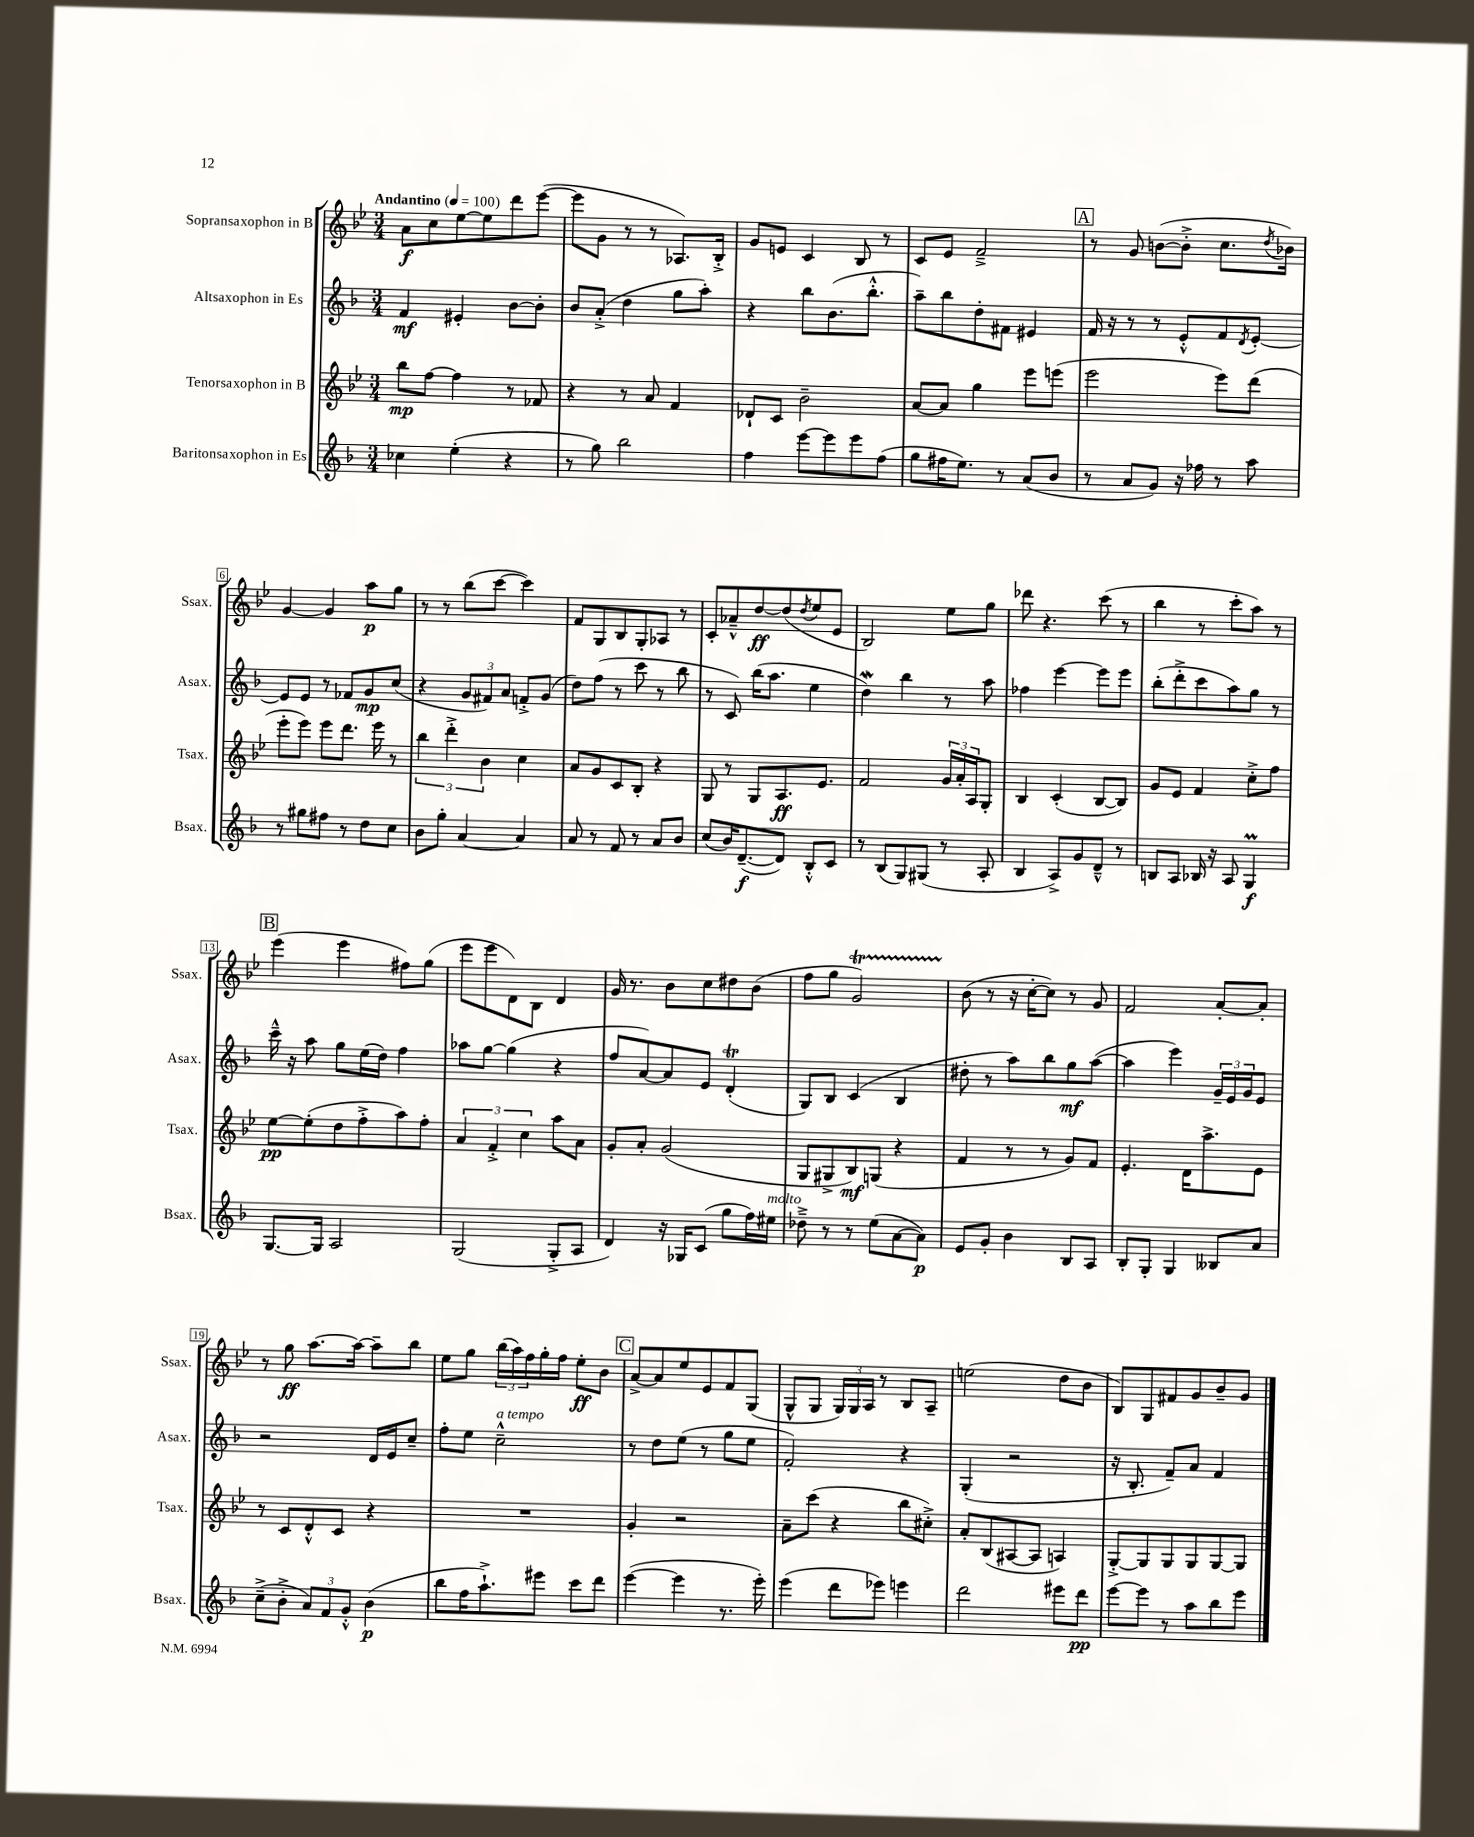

**kern	**dynam	**kern	**dynam	**kern	**dynam	**kern	**dynam
*part4	*part4	*part3	*part3	*part2	*part2	*part1	*part1
*staff4	*staff4	*staff3	*staff3	*staff2	*staff2	*staff1	*staff1
*I"Baritonsaxophon in Es	*	*I"Tenorsaxophon in B	*	*I"Altsaxophon in Es	*	*I"Sopransaxophon in B	*
*I'Bsax.	*	*I'Tsax.	*	*I'Asax.	*	*I'Ssax.	*
*clefG2	*	*clefG2	*	*clefG2	*	*clefG2	*
*k[b-]	*	*k[b-e-]	*	*k[b-]	*	*k[b-e-]	*
*M3/4	*	*M3/4	*	*M3/4	*	*M3/4	*
*MM100	*	*MM100	*	*MM100	*	*MM100	*
=1	=1	=1	=1	=1	=1	=1	=1
!	!	!	!	!	!	!LO:TX:a:B:t=Andantino	!
4cc-X\	.	8bb-\L	mp	4f/	mf	8a\L	f
.	.	[8ff\J	.	.	.	8cc\	.
(4ee'\	.	4ff\]	.	4e#X'/	.	[8ee-\	.
.	.	.	.	.	.	8ee-\]	.
4r	.	8r	.	[8b-\L	.	8ddd\	.
.	.	8f-X/	.	8b-'\J]	.	([8eee-\J	.
=2	=2	=2	=2	=2	=2	=2	=2
8r	.	4r	.	8b-/L	.	8eee-\L]	.
8gg\)	.	.	.	(8a'^/J	.	8g\J	.
2bb-\	.	8r	.	4dd\	.	8r	.
.	.	8a/	.	.	.	8r	.
.	.	4f/	.	8gg\L	.	8.A-X/L)	.
.	.	.	.	8aa'\J)	.	.	.
.	.	.	.	.	.	16B-'^/Jk	.
=3	=3	=3	=3	=3	=3	=3	=3
4ff\	.	8d-X`/L	.	4r	.	8g/L	.
.	.	8c/J	.	.	.	8en/J	.
[8eee\L	.	2b-~\	.	8bb-\L	.	4c/	.
8eee\]	.	.	.	(8.b-\	.	.	.
8eee\	.	.	.	.	.	8B-/	.
.	.	.	.	8.bb-'^^\J	.	.	.
(8ff\J	.	.	.	.	.	8r	.
=4	=4	=4	=4	=4	=4	=4	=4
8gg\L	.	[8a/L	.	8aa~\L)	.	8c/L	.
16ff#X\K	.	8a/J]	.	8bb-\	.	8e-/J	.
8.ee\J)	.	.	.	.	.	.	.
.	.	4gg\	.	8dd'\	.	2f~^/	.
8r	.	.	.	8f#X\J	.	.	.
(8a/L	.	8eee-\L	.	4e#X/	.	.	.
8b-/J	.	(8eeen\J	.	.	.	.	.
!!LO:REH:place=s1:t=A
=5	=5	=5	=5	=5	=5	=5	=5
8r	.	2eee-\	.	16f/	.	8r	.
.	.	.	.	16r	.	.	.
8a/L	.	.	.	8r	.	8g/	.
8g/J)	.	.	.	8r	.	([8bn\L	.
16r	.	.	.	8e'^^/L	.	8b'^\J]	.
16ff-X\	.	.	.	.	.	.	.
8r	.	8eee-\L)	.	8f/	.	8.cc\L	.
.	.	.	.	8qd/	.	.	.
8aa\	.	(8ddd\J	.	[8e'/J	.	.	.
.	.	.	.	.	.	8qdd/	.
.	.	.	.	.	.	16b-X\Jk)	.
!!LO:LB:g=z
=6	=6	=6	=6	=6	=6	=6	=6
8r	.	8eee-'\L	.	8e/L]	.	[4g/	.
8gg#X\L	.	8eee-\J)	.	8e/J	.	.	.
8ff#X\J	.	8eee-\L	.	8r	.	4g/]	.
8r	.	8.ddd\J	.	8f-X/L	.	.	.
8dd\L	.	.	.	8g/	mp	8aa\L	p
.	.	16eee-\	.	.	.	.	.
8cc\J	.	8r	.	(8cc/J	.	8gg\J	.
=7	=7	=7	=7	=7	=7	=7	=7
8b-\L	.	6bb-\	.	4r	.	8r	.
8gg'\J	.	.	.	.	.	8r	.
.	.	6ddd'^\	.	.	.	.	.
[4a/	.	.	.	12g/L	.	(8bb-\L	.
.	.	6b-\	.	12f#X/)	.	.	.
.	.	.	.	.	.	[8ccc\J	.
.	.	.	.	12a/J	.	.	.
4a/]	.	4cc\	.	8fn'^/L	.	4ccc\])	.
.	.	.	.	(8g/J	.	.	.
=8	=8	=8	=8	=8	=8	=8	=8
8a/	.	8a/L	.	8dd\L)	.	8f/L	.
8r	.	8g/	.	(8ff\J	.	8G/	.
8f/	.	8c/	.	8r	.	8B-/	.
8r	.	8B-'/J	.	8ccc\	.	8G'/	.
8a/L	.	4r	.	8r	.	8A-X/J	.
8b-/J	.	.	.	8bb-\	.	8r	.
=9	=9	=9	=9	=9	=9	=9	=9
(8cc/L	.	8G/	.	8r	.	8c'/L	.
16b-/K)	.	8r	.	8c/)	.	8a-X~^^/	.
([8.d~/	f	.	.	.	.	.	.
.	.	8G/L	.	(16bb-\KL	.	[8dd/	ff
.	.	.	.	8.aa\J	.	.	.
8d/J])	.	8.A/	ff	.	.	(8dd/]	.
.	.	.	.	.	.	8qdd/	.
8B-'^^/L	.	.	.	4ee\	.	8ee-/	.
.	.	8.e-/J	.	.	.	.	.
8c/J	.	.	.	.	.	8e-/J	.
=10	=10	=10	=10	=10	=10	=10	=10
8r	.	2f/	.	4ddW\)	.	2B-/)	.
(8B-/L	.	.	.	.	.	.	.
8G/)	.	.	.	4bb-\	.	.	.
(8G#X/J	.	.	.	.	.	.	.
8r	.	24g/LL	.	8r	.	8ee-\L	.
.	.	24a'/	.	.	.	.	.
.	.	24A/J	.	.	.	.	.
8A'/	.	8G'/J	.	8aa\	.	8gg\J	.
=11	=11	=11	=11	=11	=11	=11	=11
4B-/	.	4B-/	.	4ff-X\	.	8ddd-X\	.
.	.	.	.	.	.	4.r	.
8A^/L)	.	(4c'/	.	[4eee\	.	.	.
8g/	.	.	.	.	.	.	.
8d~^^/J	.	[8B-/L	.	8eee\L]	.	(8ccc\	.
8r	.	8B-/J])	.	8eee\J	.	8r	.
=12	=12	=12	=12	=12	=12	=12	=12
8Bn/L	.	8g/L	.	(8bb-'\L	.	4bb-\	.
8A/J	.	8e-/J	.	8ddd'^\	.	.	.
16B-X/	.	4f/	.	8ccc\	.	8r	.
16r	.	.	.	.	.	.	.
8A/	.	.	.	8aa\)	.	8ccc'\L	.
4GM/	f	8cc'^\L	.	8gg\J	.	8aa\J)	.
.	.	8ff\J	.	8r	.	8r	.
!!LO:LB:g=z
!!LO:REH:place=s1:t=B
=13	=13	=13	=13	=13	=13	=13	=13
[8.G/L	.	[8ee-\L	pp	16ccc~^^\	.	(4eee-\	.
.	.	.	.	16r	.	.	.
.	.	(8ee-'\]	.	8aa\	.	.	.
16G/Jk]	.	.	.	.	.	.	.
2A/	.	8dd\	.	8gg\L	.	4eee-\	.
.	.	8ff'^\	.	(16ee\L	.	.	.
.	.	.	.	16dd\JJ)	.	.	.
.	.	8aa\)	.	4ff\	.	8ff#X\L)	.
.	.	8ff'\J	.	.	.	(8gg\J	.
=14	=14	=14	=14	=14	=14	=14	=14
(2G/	.	6a/	.	8aa-X\L	.	8eee-\L	.
.	.	.	.	[8gg\J	.	8eee-\	.
.	.	6f'^/	.	.	.	.	.
.	.	.	.	(4gg\]	.	8d\)	.
.	.	6cc\	.	.	.	.	.
.	.	.	.	.	.	8B-\J	.
8G'^/L	.	8aa\L	.	4r	.	4d/	.
8A/J	.	8a\J	.	.	.	.	.
=15	=15	=15	=15	=15	=15	=15	=15
4d/)	.	8g'/L	.	8ff/L	.	16g/	.
.	.	.	.	.	.	8.r	.
.	.	8a'/J	.	[8a/)	.	.	.
16r	.	(2g/	.	8a/]	.	8b-\L	.
16G-X/KL	.	.	.	.	.	.	.
(8c/J	.	.	.	8e/J	.	8cc\	.
8gg\L	.	.	.	(4dT'/	.	8dd#X\	.
16ff\L)	.	.	.	.	.	(8b-\J	.
!LO:TX:a:i:t=molto	!	!	!	!	!	!	!
16ee#X\JJ	.	.	.	.	.	.	.
=16	=16	=16	=16	=16	=16	=16	=16
8dd-X~^\	.	8G/L	.	8G/L)	.	8ff\L	.
8r	.	8G#X^/	.	8B-/J	.	8gg\J	.
8r	.	8B-/)	mf	(4c/	.	2gT/)	.
(8ee\L	.	(8Gn/J	.	.	.	.	.
[8a\	.	4r	.	4B-/	.	.	.
8a\J])	p	.	.	.	.	.	.
=17	=17	=17	=17	=17	=17	=17	=17
8e/L	.	4f/	.	8dd#X'\	.	(8b-\	.
8g'/J	.	.	.	8r	.	8r	.
4b-\	.	8r	.	8aa\L)	.	16r	.
.	.	.	.	.	.	[16cc'\KL	.
.	.	8r	.	8bb-\	.	8cc\J])	.
8B-/L	.	8g/L)	.	8gg\	mf	8r	.
8A/J	.	8f/J	.	([8aa\J	.	8g/	.
=18	=18	=18	=18	=18	=18	=18	=18
8B-'/L	.	4.e-'/	.	4aa\]	.	2f/	.
8G'/J	.	.	.	.	.	.	.
4G/	.	.	.	4eee\)	.	.	.
.	.	16d\KL	.	.	.	.	.
.	.	8.aa^\	.	.	.	.	.
8B--X/L	.	.	.	24g~/LL	.	[8a'/L	.
.	.	.	.	24e/	.	.	.
.	.	.	.	24g/J	.	.	.
8a/J	.	8e-\J	.	8e/J	.	8a'/J]	.
!!LO:LB:g=z
=19	=19	=19	=19	=19	=19	=19	=19
(8cc~^\L	.	8r	.	2r	.	8r	.
8b-'^\J	.	8c/L	.	.	.	8gg\	ff
12a/L)	.	8d'^^/	.	.	.	[8.aa\L	.
12f/	.	.	.	.	.	.	.
.	.	8c/J	.	.	.	.	.
12g'^^/J	.	.	.	.	.	.	.
.	.	.	.	.	.	16aa\Jk_	.
(4b-\	p	4r	.	16d/LL	.	8aa~\L]	.
.	.	.	.	16e/J	.	.	.
.	.	.	.	8cc~/J	.	8bb-\J	.
=20	=20	=20	=20	=20	=20	=20	=20
8bb-\L	.	2.r	.	8ff'\L	.	8ee-\L	.
16ff\K	.	.	.	8ee\J	.	8gg\J	.
8.aa`^\)	.	.	.	.	.	.	.
!	!	!	!	!LO:TX:a:i:t=a tempo	!	!	!
.	.	.	.	2cc~^^\	.	(24bb-\LL	.
.	.	.	.	.	.	24aa\)	.
.	.	.	.	.	.	24ff\	.
8eee#X\J	.	.	.	.	.	16gg'\	.
.	.	.	.	.	.	16ff\JJ	.
8ccc\L	.	.	.	.	.	8ee-'\L	ff
8ddd\J	.	.	.	.	.	8b-\J	.
!!LO:REH:place=s1:t=C
=21	=21	=21	=21	=21	=21	=21	=21
([4eee\	.	4g'/	.	8r	.	[8a^/L	.
.	.	.	.	8dd\L	.	8a/]	.
4eee\]	.	2r	.	(8ee\J	.	8ee-/	.
.	.	.	.	8r	.	8e-/	.
8.r	.	.	.	8gg\L	.	8f/	.
.	.	.	.	8ee\J	.	(8G/J	.
16eee'\)	.	.	.	.	.	.	.
=22	=22	=22	=22	=22	=22	=22	=22
(4eee\	.	8a~\L	.	2f'/)	.	8G^^/L	.
.	.	(8ccc\J	.	.	.	8G/J	.
8ddd\L	.	4r	.	.	.	24G/LL)	.
.	.	.	.	.	.	24G/	.
.	.	.	.	.	.	24A/JJ	.
8eee-X\J)	.	.	.	.	.	8r	.
4eeen\	.	8bb-\L	.	4r	.	8B-/L	.
.	.	8cc#X'^\J)	.	.	.	8A~/J	.
=23	=23	=23	=23	=23	=23	=23	=23
2ddd\	.	8a'/L	.	(4G'/	.	(2een\	.
.	.	(8B-/	.	.	.	.	.
.	.	[8A#X/	.	2r	.	.	.
.	.	8A#/J]	.	.	.	.	.
8eee#X\L	.	4An/)	.	.	.	8dd\L	.
8ddd\J	pp	.	.	.	.	8b-\J	.
=24	=24	=24	=24	=24	=24	=24	=24
[8eee\L	.	[8G'^/L	.	16r	.	8B-/L)	.
.	.	.	.	8.B-'/	.	.	.
8eee\J]	.	8G/]	.	.	.	8G/	.
8r	.	8G/	.	8f~/L)	.	8f#X/	.
8aa\L	.	8G/	.	8a/J	.	8g/	.
8bb-\	.	[8G/	.	4f/	.	8b-~/	.
8eee\J	.	8G/J]	.	.	.	8g/J	.
==	==	==	==	==	==	==	==
*-	*-	*-	*-	*-	*-	*-	*-
